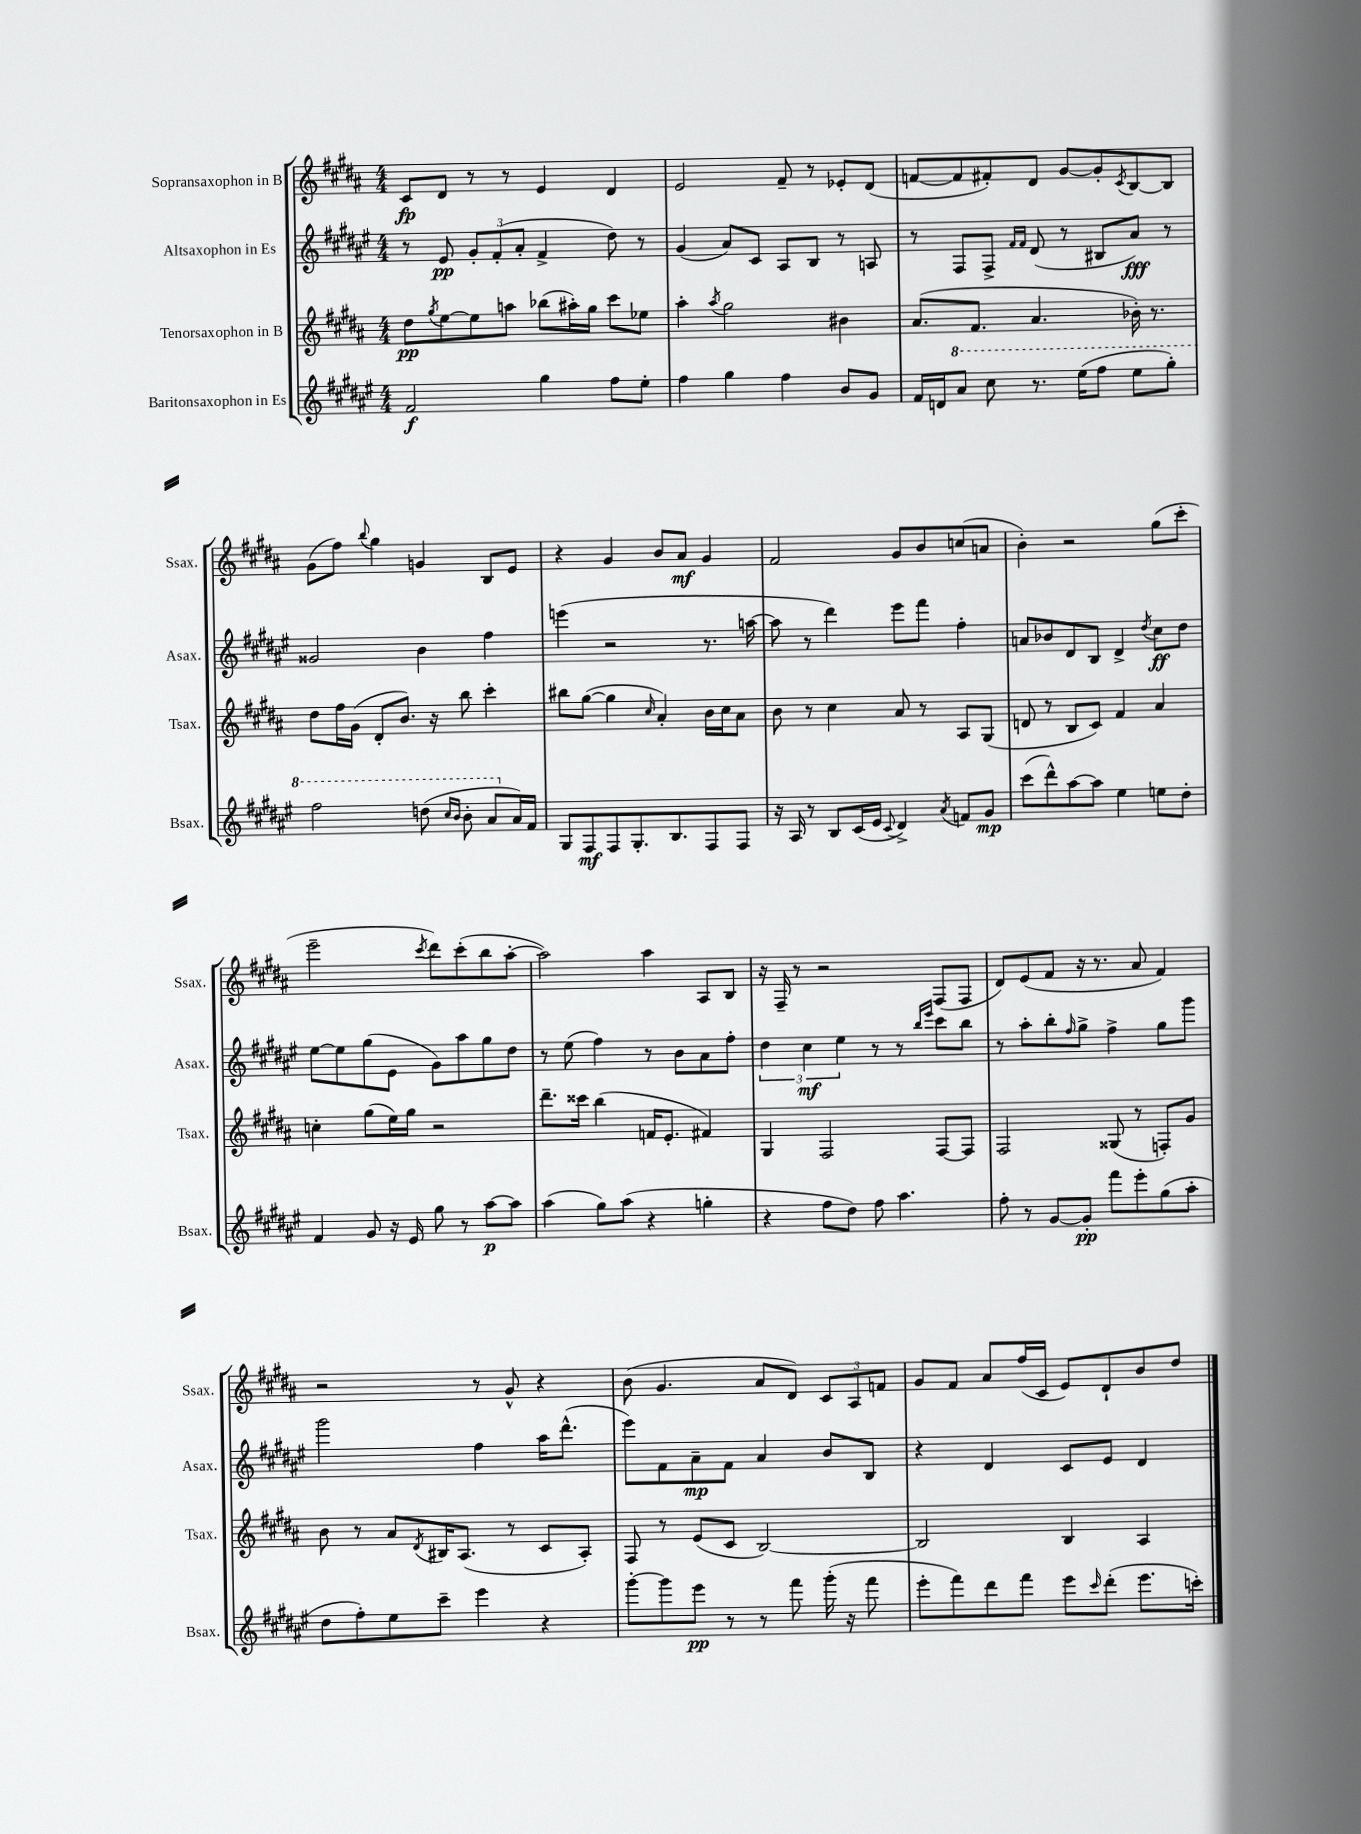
<<
\new StaffGroup <<
\new Staff = "s0" \with { instrumentName = "Sopransaxophon in B" shortInstrumentName = "Ssax." } {
    \clef treble \key b \major \numericTimeSignature \time 4/4
    cis'8\fp dis'8 r8 r8 e'4 dis'4 |
    e'2 fis'8-- r8 ees'8-. dis'8( |
    f'8~ f'8 fis'8-.) dis'8 gis'8~ gis'8-. \acciaccatura { cis'8 } b8~ b8 |
    gis'8( fis''8) \appoggiatura { b''8 } gis''4 g'4 b8 e'8 |
    r4 gis'4 b'8 ais'8\mf gis'4 |
    fis'2 gis'8 b'8 c''8( a'8 |
    b'4-.) r2 gis''8( cis'''8-. |
    e'''2-- \acciaccatura { cis'''8 } dis'''8) cis'''8-.( b''8 ais''8~-. |
    ais''2) ais''4 ais8 b8 |
    r16 fis16-- r8 r2 fis8( fis8 |
    dis'8) e'8( fis'8 r16 r8. ais'8 fis'4) |
    r2 r8 gis'8-^ r4 |
    b'8( gis'4. ais'8 dis'8) \tuplet 3/2 { cis'8 ais8 f'8 } |
    gis'8 fis'8 ais'8 fis''16( cis'16 e'8) dis'8-! b'8 dis''8 \bar "|." |
}
\new Staff = "s1" \with { instrumentName = "Altsaxophon in Es" shortInstrumentName = "Asax." } {
    \clef treble \key fis \major \numericTimeSignature \time 4/4
    r8 eis'8\pp \tuplet 3/2 { gis'8-. fis'8-.( ais'8-. } fis'4-> dis''8) r8 |
    gis'4( ais'8) cis'8 ais8 b8 r8 a8 |
    r8 fis8 fis8-> \grace { fis'16 fis'16 } dis'8( r8 bis8 ais'8\fff) r8 |
    gisis'2 b'4 fis''4 |
    e'''4( r2 r8. a''16~ |
    a''8 r8 dis'''4) eis'''8 fis'''8 fis''4-. |
    a'8 bes'8 dis'8 b8 dis'4-> \acciaccatura { dis''8 } cis''8\ff dis''8 |
    eis''8~ eis''8 gis''8( eis'8 gis'8) ais''8 gis''8 dis''8 |
    r8 eis''8( fis''4) r8 b'8 ais'8 fis''8-. |
    \tuplet 3/2 { dis''4 cis''4\mf eis''4 } r8 r8 \grace { b''16 eis'''16 } cis'''8 b''8 |
    r8 ais''8-. b''8-. \grace { fis''16 } gis''8-> fis''4-> gis''8 gis'''8 |
    gis'''2 fis''4 ais''16 dis'''8.-^( |
    eis'''8) fis'8 ais'8--\mp fis'8 ais'4 b'8 b8 |
    r4 dis'4 cis'8 eis'8 dis'4 \bar "|." |
}
\new Staff = "s2" \with { instrumentName = "Tenorsaxophon in B" shortInstrumentName = "Tsax." } {
    \clef treble \key b \major \numericTimeSignature \time 4/4
    dis''8\pp \acciaccatura { gis''8 } e''8~ e''8 a''8 bes''8( ais''16-.) gis''16 cis'''8 ees''8 |
    ais''4-. \acciaccatura { ais''8 } gis''2 bis'4 |
    ais'8.( fis'8. ais'4. bes'16-.) r8. |
    dis''8 fis''16 gis'16( dis'8-. b'8.) r16 b''8 cis'''4-. |
    bis''8 gis''8~( gis''4 \grace { cis''16 } ais'4-.) b'16 cis''16 ais'8 |
    b'8 r8 cis''4 ais'8 r8 ais8 gis8( |
    d'8 r8 b8 cis'8) fis'4 ais'4 |
    c''4-. gis''8( e''16) gis''16 r2 |
    dis'''8.-- cisis'''16 b''4( f'16 e'8.-. fis'4) |
    gis4 fis2 fis8~ fis8 |
    fis2 gisis8( r8 f8-.) gis'8 |
    b'8 r8 ais'8 \acciaccatura { dis'8 } bis16 ais8.( r8 cis'8 ais8-.) |
    fis8 r8 e'8( cis'8 b2~) |
    b2 b4 ais4 \bar "|." |
}
\new Staff = "s3" \with { instrumentName = "Baritonsaxophon in Es" shortInstrumentName = "Bsax." } {
    \clef treble \key fis \major \numericTimeSignature \time 4/4
    fis'2\f gis''4 fis''8 eis''8-. |
    fis''4 gis''4 fis''4 b'8 gis'8 |
    fis'16 d'16 \ottava #1 ais''8 cis'''8 r8. eis'''16( fis'''8 eis'''8 gis'''8-.) |
    fis'''2 d'''8( \grace { cis'''16 b''16 } b''8-. ais''8 \ottava #0 ais'16) fis'16 |
    gis8 fis8\mf fis8 gis8.-. b8. fis8 fis8 |
    r16 ais16 r8 b8 cis'16( eis'16 \appoggiatura { cis'8 } dis'4->) \acciaccatura { ais'8 } f'8 gis'8\mp |
    cis'''8( dis'''8-^) ais''8~ ais''8 eis''4 e''8 dis''8-. |
    fis'4 gis'8 r16 eis'16 gis''8 r8 ais''8~\p ais''8 |
    ais''4( gis''8) ais''8( r4 g''4-. |
    r4 fis''8 dis''8) fis''8 ais''4. |
    fis''8-. r8 gis'8~ gis'8-.\pp fis'''8 eis'''8-. gis''8( ais''8-. |
    dis''8 fis''8-.) eis''8 cis'''8-- eis'''4 r4 |
    gis'''8~-. gis'''8 eis'''8\pp r8 r8 fis'''8 gis'''16-.( r16 fis'''8 |
    eis'''8-. fis'''8) dis'''8 fis'''8 eis'''8 \grace { cis'''16 } dis'''8-.( eis'''8. c'''16-.) \bar "|." |
}
>>
>>
\layout { \context { \Score \remove "Bar_number_engraver" } }
